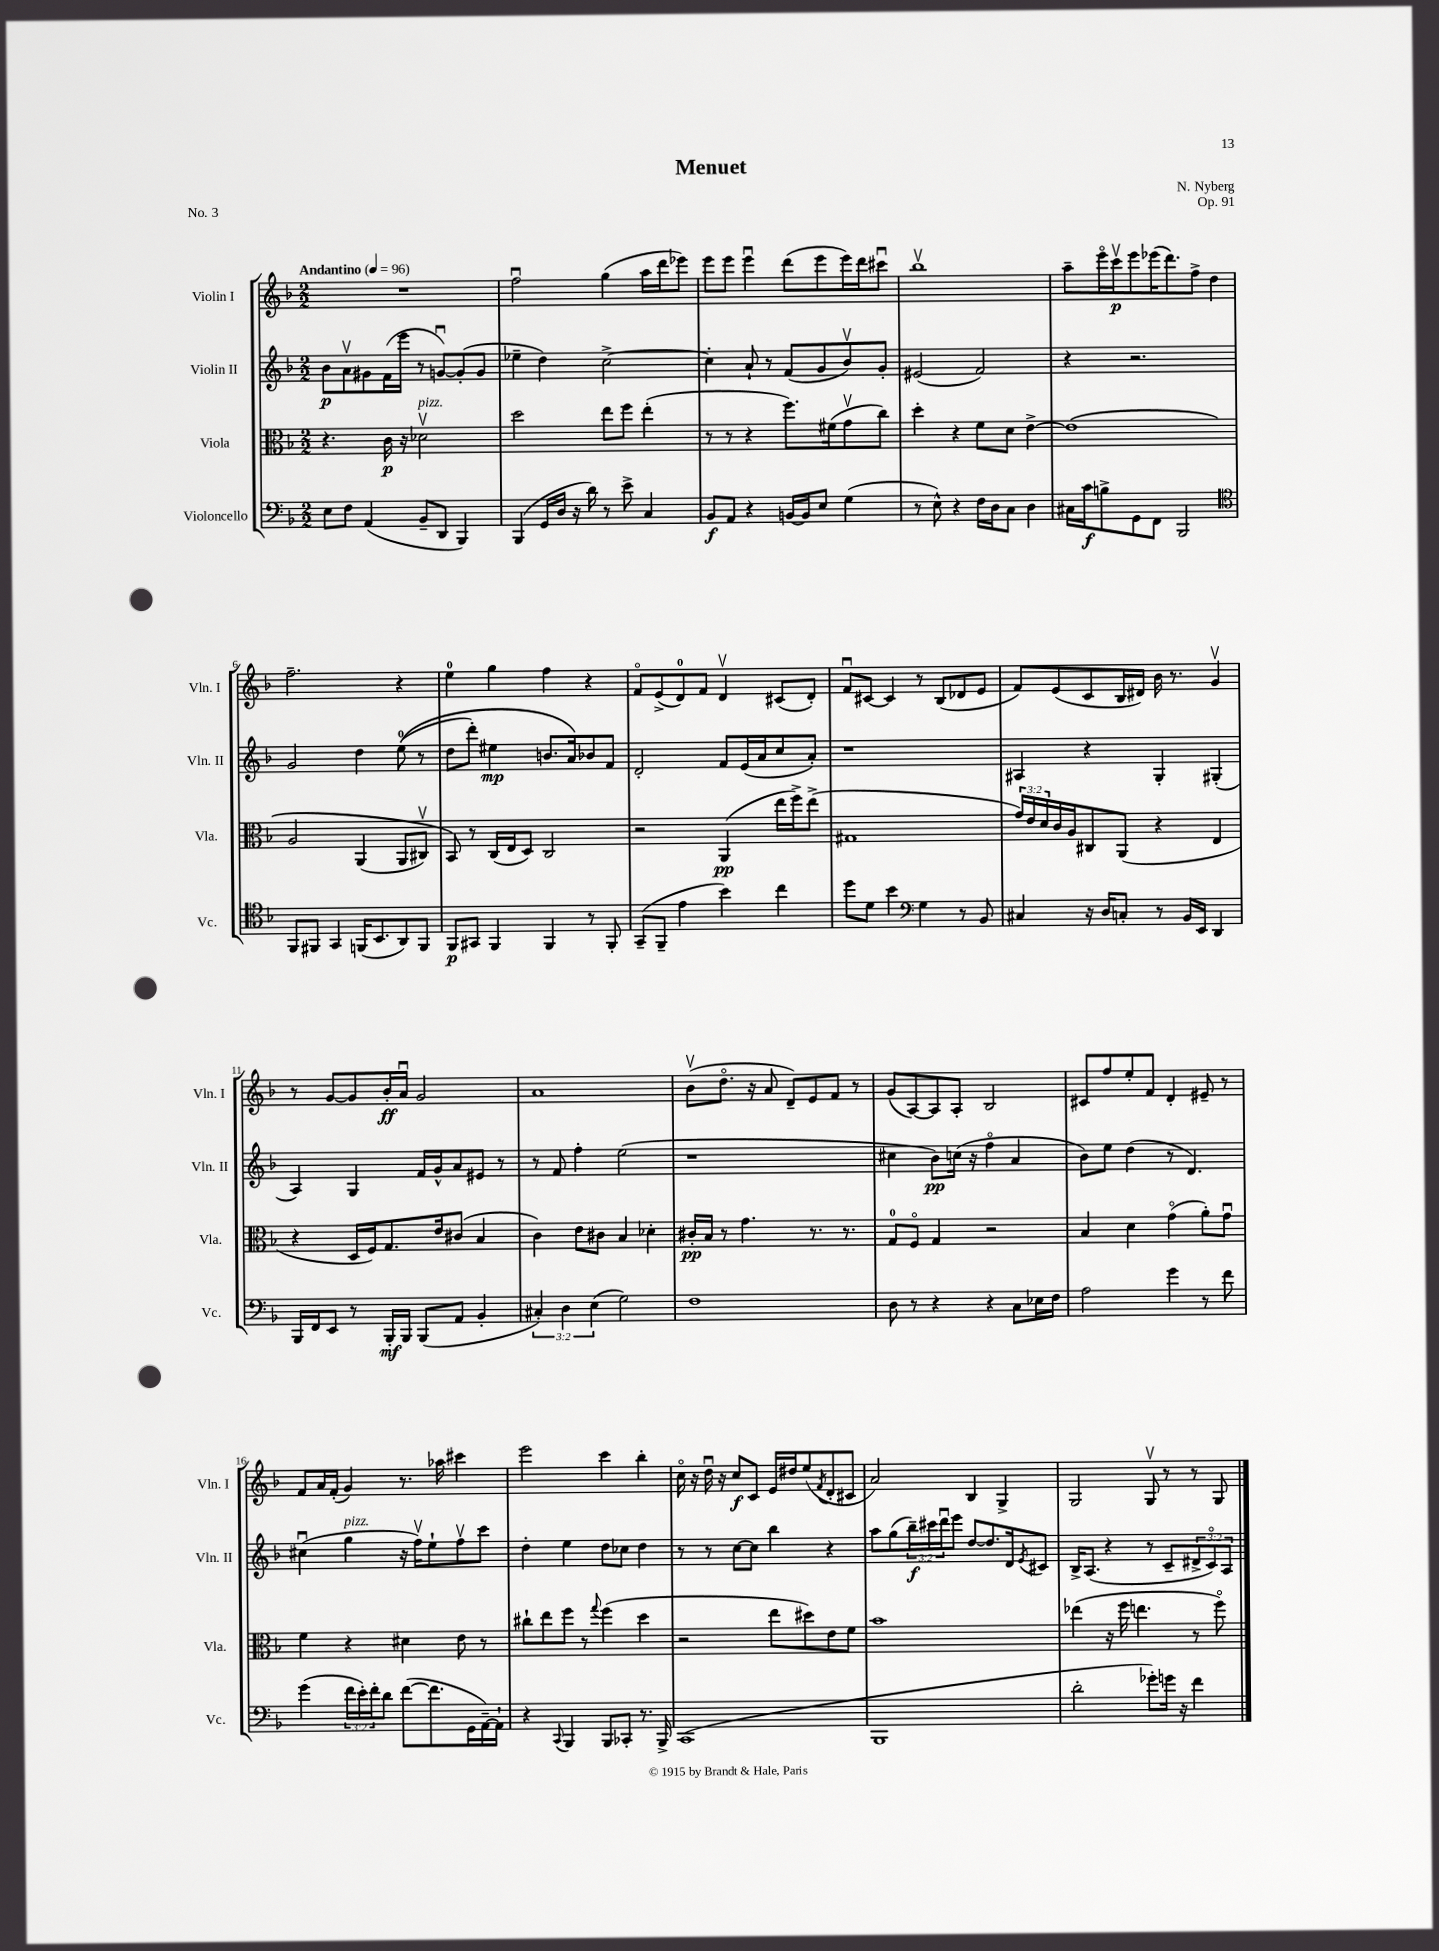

**kern	**dynam	**kern	**dynam	**kern	**dynam	**kern	**dynam
*part4	*part4	*part3	*part3	*part2	*part2	*part1	*part1
*staff4	*staff4	*staff3	*staff3	*staff2	*staff2	*staff1	*staff1
*I"Violoncello	*	*I"Viola	*	*I"Violin II	*	*I"Violin I	*
*I'Vc.	*	*I'Vla.	*	*I'Vln. II	*	*I'Vln. I	*
*clefF4	*	*clefC3	*	*clefG2	*	*clefG2	*
*k[b-]	*	*k[b-]	*	*k[b-]	*	*k[b-]	*
*M2/2	*	*M2/2	*	*M2/2	*	*M2/2	*
*MM96	*	*MM96	*	*MM96	*	*MM96	*
=1	=1	=1	=1	=1	=1	=1	=1
!	!	!	!	!	!	!LO:TX:a:B:t=Andantino	!
8E\L	.	4.r	.	8b-\L	p	1r	.
8F\J	.	.	.	8av\	.	.	.
(4AA/	.	.	.	8g#X\	.	.	.
.	.	16c\	p	(16f\L	.	.	.
.	.	16r	.	16eee\JJ	.	.	.
!	!	!LO:TX:a:i:t=pizz.	!	!	!	!	!
8BB-~/L	.	2d-Xv\	.	8r	.	.	.
8DD/J	.	.	.	[8gnu/L)	.	.	.
4BBB-/)	.	.	.	(8g'/]	.	.	.
.	.	.	.	8g/J	.	.	.
=2	=2	=2	=2	=2	=2	=2	=2
(4BBB-/	.	2dd\	.	4ee-X~\	.	2ffu\	.
16GG/LL	.	.	.	4dd\)	.	.	.
16D/JJ	.	.	.	.	.	.	.
16r	.	.	.	.	.	.	.
16d\)	.	.	.	.	.	.	.
8r	.	8ee\L	.	[2cc^\	.	(4gg\	.
8e^\	.	8ff\J	.	.	.	.	.
4C/	.	(4ee'\	.	.	.	16aa\LL	.
.	.	.	.	.	.	16ddd\J	.
.	.	.	.	.	.	8eee-X\J)	.
=3	=3	=3	=3	=3	=3	=3	=3
8BB-/L	f	8r	.	4cc'\]	.	8eee\L	.
8AA/J	.	8r	.	.	.	8eee\J	.
4r	.	4r	.	8a`/	.	4eeeu\	.
.	.	.	.	8r	.	.	.
[16BBn/LL	.	8.ff\L)	.	(8f/L	.	(8ddd\L	.
16BB/J]	.	.	.	.	.	.	.
8E/J	.	.	.	8g/	.	8eee\	.
.	.	(16f#X\k	.	.	.	.	.
(4G\	.	8gv\	.	8b-v/)	.	16eee\L)	.
.	.	.	.	.	.	16ddd\J	.
.	.	8cc\J)	.	8g'/J	.	8ccc#Xu\J	.
=4	=4	=4	=4	=4	=4	=4	=4
8r	.	4dd'\	.	(2e#X/	.	1bb-v	.
8E^^\)	.	.	.	.	.	.	.
4r	.	4r	.	.	.	.	.
16F\LL	.	8f\L	.	2f/)	.	.	.
16D\J	.	.	.	.	.	.	.
8C\J	.	8d\J	.	.	.	.	.
4D\	.	[4e^\	.	.	.	.	.
=5	=5	=5	=5	=5	=5	=5	=5
16C#X\LL	.	(1e]	.	4r	.	8aa~\L	.
16c\J	f	.	.	.	.	.	.
8Bn^\	.	.	.	.	.	16eee\L	.
.	.	.	.	.	.	16cccv\J	p
8GG\	.	.	.	2.r	.	8eee\	.
8FF\J	.	.	.	.	.	(16eee-X\K	.
.	.	.	.	.	.	8.ddd\)	.
2BBB-/	.	.	.	.	.	.	.
.	.	.	.	.	.	8ff^\J	.
.	.	.	.	.	.	4dd\	.
!!LO:LB:g=z
=6	=6	=6	=6	=6	=6	=6	=6
*clefC4	*	*	*	*	*	*	*
8FF/L	.	2A/	.	2g/	.	2.ff~\	.
8FF#X/J	.	.	.	.	.	.	.
4GG/	.	.	.	.	.	.	.
(16FFn/KL	.	(4AA/	.	4dd\	.	.	.
8.BB-/	.	.	.	.	.	.	.
8AA/)	.	8AA/L	.	((8ee\	.	4r	.
8FF/J	.	8C#Xv/J)	.	8r	.	.	.
=7	=7	=7	=7	=7	=7	=7	=7
8FF/L	p	8BB-/)	.	8dd\L	.	4ee\	.
8GG#X/J	.	8r	.	8ddd'\J)	.	.	.
4FF/	.	(16C/LL	.	4ee#X\	mp	4gg\	.
.	.	16E/J	.	.	.	.	.
.	.	8D/J)	.	.	.	.	.
4FF/	.	2C/	.	8.bn/L	.	4ff\	.
.	.	.	.	16a/k)	.	.	.
8r	.	.	.	8b-X/	.	4r	.
8FF'/	.	.	.	8f/J	.	.	.
=8	=8	=8	=8	=8	=8	=8	=8
(8GG~/L	.	2r	.	2d'/	.	8f/L	.
8FF~/J	.	.	.	.	.	(8e^/	.
4e\	.	.	.	.	.	8d/)	.
.	.	.	.	.	.	8f/J	.
4b-\)	.	(4AA/	pp	8f/L	.	4dv/	.
.	.	.	.	(16e/L	.	.	.
.	.	.	.	16a/J	.	.	.
4cc\	.	16ee\LL	.	8cc/	.	(8c#X/L	.
.	.	16ff^\J)	.	.	.	.	.
.	.	(8ee^\J	.	8a'/J)	.	8d'/J)	.
=9	=9	=9	=9	=9	=9	=9	=9
8dd\L	.	1G#X	.	1r	.	8fu/L	.
8d\J	.	.	.	.	.	[8c#X/J	.
4b-\	.	.	.	.	.	4c#/]	.
*clefF4	*	*	*	*	*	*	*
4G\	.	.	.	.	.	8r	.
.	.	.	.	.	.	(8B-/L	.
8r	.	.	.	.	.	8d-X/	.
8BB-/	.	.	.	.	.	8e/J	.
=10	=10	=10	=10	=10	=10	=10	=10
4C#X/	.	24g/LL)	.	4A#X/	.	8f/L)	.
.	.	24e/	.	.	.	.	.
.	.	24d/	.	.	.	.	.
.	.	16c/	.	.	.	(8e/	.
.	.	16A/J	.	.	.	.	.
16r	.	8C#X/	.	4r	.	8c/	.
16D/KL	.	.	.	.	.	.	.
8Cn'/J	.	(8AA/J	.	.	.	16B-/L	.
.	.	.	.	.	.	16d#X/JJ)	.
8r	.	4r	.	4G'/	.	16b-\	.
.	.	.	.	.	.	8.r	.
16BB-/LL	.	.	.	.	.	.	.
16EE/JJ	.	.	.	.	.	.	.
4DD/	.	4E/	.	(4G#X'/	.	4gv/	.
!!LO:LB:g=z
=11	=11	=11	=11	=11	=11	=11	=11
16BBB-/LL	.	4r	.	4A/)	.	8r	.
16FF/J	.	.	.	.	.	.	.
8EE/J	.	.	.	.	.	[8g/L	.
8r	.	16D/LL	.	4G/	.	8g/]	.
.	.	16F/J)	.	.	.	.	.
16BBB-'/LL	mf	8.G/	.	.	.	16b-'/L	ff
16BBB-/JJ	.	.	.	.	.	16au/JJ	.
(8BBB-/L	.	.	.	16f/LL	.	2g/	.
.	.	16e/k	.	16g^^/J	.	.	.
8AA/J	.	(8c#X/J	.	8a/	.	.	.
4BB-'/	.	4B-/	.	8e#X/J	.	.	.
.	.	.	.	8r	.	.	.
=12	=12	=12	=12	=12	=12	=12	=12
6C#X'/)	.	4c\)	.	8r	.	1a	.
.	.	.	.	8f/	.	.	.
6D\	.	.	.	.	.	.	.
.	.	8e\L	.	4ff'\	.	.	.
(6E\	.	.	.	.	.	.	.
.	.	8c#X\J	.	.	.	.	.
2G\)	.	4B-/	.	(2ee\	.	.	.
.	.	4d-X'\	.	.	.	.	.
=13	=13	=13	=13	=13	=13	=13	=13
1F	.	16c#X'/LL	pp	1r	.	(8b-v\L	.
.	.	16B-/JJ	.	.	.	.	.
.	.	8r	.	.	.	8.dd\J	.
.	.	4.g\	.	.	.	.	.
.	.	.	.	.	.	16r	.
.	.	.	.	.	.	8a/	.
.	.	.	.	.	.	8d~/L)	.
.	.	8.r	.	.	.	8e/	.
.	.	.	.	.	.	8f/J	.
.	.	8.r	.	.	.	.	.
.	.	.	.	.	.	8r	.
=14	=14	=14	=14	=14	=14	=14	=14
8D\	.	8G/L	.	4cc#X\	.	(8g/L	.
8r	.	8F/J	.	.	.	[8A/)	.
4r	.	4G/	.	8b-\L)	pp	8A/]	.
.	.	.	.	(16ccn\Jk	.	8A'/J	.
.	.	.	.	16r	.	.	.
4r	.	2r	.	4ff\	.	2B-/	.
8C\L	.	.	.	4a/	.	.	.
16E-X\L	.	.	.	.	.	.	.
16F\JJ	.	.	.	.	.	.	.
=15	=15	=15	=15	=15	=15	=15	=15
2A\	.	4B-/	.	8b-\L)	.	8c#X/L	.
.	.	.	.	8ee\J	.	8ff/	.
.	.	4d\	.	(4dd\	.	8ee'/	.
.	.	.	.	.	.	8f/J	.
4g\	.	(4g\	.	8r	.	4d'/	.
.	.	.	.	4.d/)	.	.	.
8r	.	8a'\L)	.	.	.	8e#X~/	.
8f\	.	8gu\J	.	.	.	8r	.
!!LO:LB:g=z
=16	=16	=16	=16	=16	=16	=16	=16
(4g\	.	4f\	.	(4cc#Xu\	.	8f/L	.
.	.	.	.	.	.	16a/L	.
.	.	.	.	.	.	(16f'/JJ	.
!	!	!	!	!LO:TX:a:i:t=pizz.	!	!	!
24f\LL	.	4r	.	4gg\	.	4g/)	.
24e'\)	.	.	.	.	.	.	.
24f'\J	.	.	.	.	.	.	.
8d\J	.	.	.	.	.	.	.
([8f\L	.	4d#X\	.	16r	.	8.r	.
.	.	.	.	16ffv\KL)	.	.	.
8.f\]	.	.	.	8ee`\	.	.	.
.	.	.	.	.	.	16aa-X\	.
.	.	8e\	.	8ffv\	.	4ccc#X\	.
16GG\L	.	.	.	.	.	.	.
[16AA~\)	.	8r	.	8ccc\J	.	.	.
16AA`\JJ]	.	.	.	.	.	.	.
=17	=17	=17	=17	=17	=17	=17	=17
4r	.	8cc#X`\L	.	4dd'\	.	2eee\	.
.	.	8ee\	.	.	.	.	.
8qqCC/	.	.	.	.	.	.	.
4BBB-/	.	8ff\J	.	4ee\	.	.	.
.	.	8r	.	.	.	.	.
.	.	8qqgg/	.	.	.	.	.
8BBB-/L	.	(4ff\	.	8dd\L	.	4ccc\	.
8CC-X'/J	.	.	.	8cc-X\J	.	.	.
8.r	.	4dd\	.	4dd\	.	4bb-'\	.
16BBB-^/	.	.	.	.	.	.	.
=18	=18	=18	=18	=18	=18	=18	=18
(1CC	.	2r	.	8r	.	16cc\	.
.	.	.	.	.	.	16r	.
.	.	.	.	8r	.	16ddu\	.
.	.	.	.	.	.	16r	.
.	.	.	.	[8cc\L	.	8cc/L	f
.	.	.	.	8cc\J]	.	8c/J	.
.	.	8ee\L	.	4bb-\	.	16e/LL	.
.	.	.	.	.	.	16dd#X/J	.
.	.	8dd#X\)	.	.	.	(8ee/	.
.	.	.	.	.	.	8qf/	.
.	.	8e\	.	4r	.	8d'/	.
.	.	8f\J	.	.	.	8c#X/J	.
=19	=19	=19	=19	=19	=19	=19	=19
1BBB-	.	1b-	.	8aa\L	.	2a/)	.
.	.	.	.	(8gg\	.	.	.
.	.	.	.	24bb-~\L)	f	.	.
.	.	.	.	24ccc#X\	.	.	.
.	.	.	.	24dddu\J	.	.	.
.	.	.	.	8eee\J	.	.	.
.	.	.	.	[8dd/L	.	4B-/	.
.	.	.	.	8.dd/]	.	.	.
.	.	.	.	.	.	4G^/	.
.	.	.	.	16d/k	.	.	.
.	.	.	.	8qe/	.	.	.
.	.	.	.	8c#X/J	.	.	.
=20	=20	=20	=20	=20	=20	=20	=20
2d'\	.	(4ee-X\	.	16B-^/KL	.	2G/	.
.	.	.	.	(8.A/J	.	.	.
.	.	16r	.	4r	.	.	.
.	.	16ff\	.	.	.	.	.
.	.	4.een\	.	.	.	.	.
8g-X'\L)	.	.	.	8r	.	8Gv/	.
16gn\Jk	.	.	.	8c~/L	.	8r	.
16r	.	.	.	.	.	.	.
4f\	.	8r	.	12d#X^/	.	8r	.
.	.	.	.	12c/)	.	.	.
.	.	8ff\)	.	.	.	8G/	.
.	.	.	.	12A/J	.	.	.
==	==	==	==	==	==	==	==
*-	*-	*-	*-	*-	*-	*-	*-
